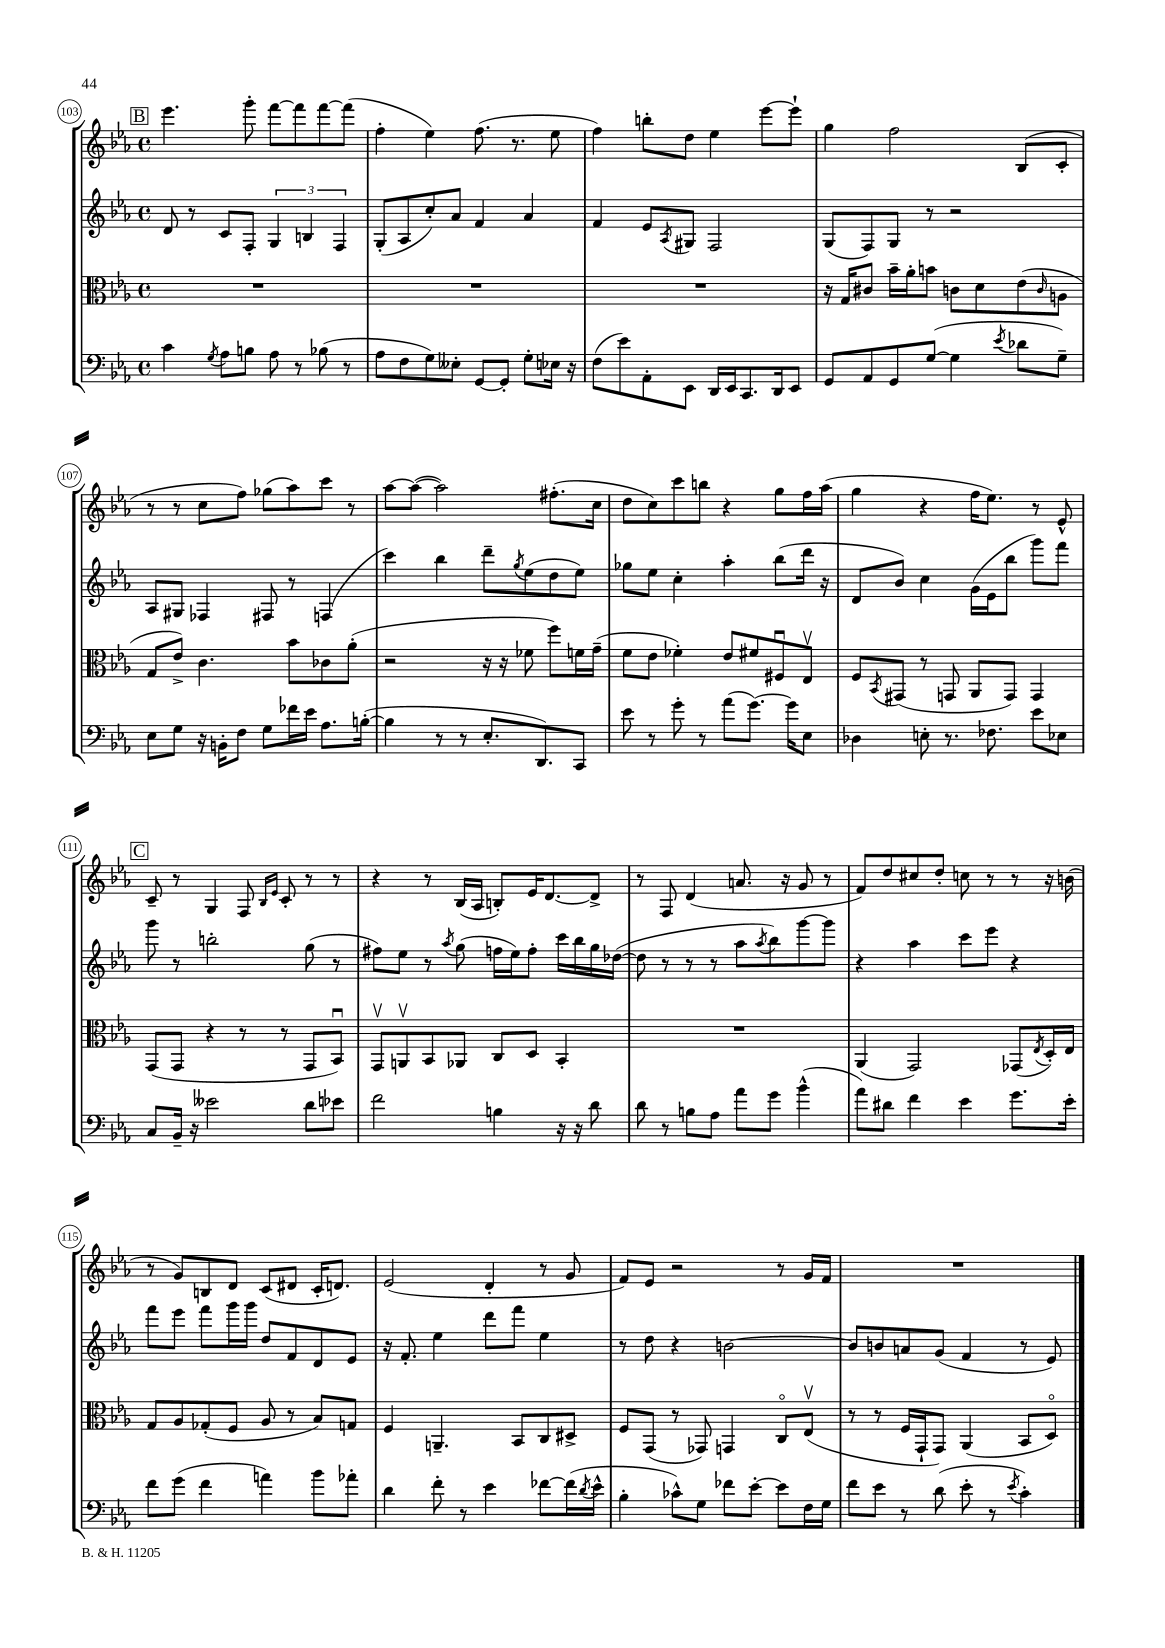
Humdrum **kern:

**kern	**kern	**kern	**kern
*staff4	*staff3	*staff2	*staff1
*clefF4	*clefC3	*clefG2	*clefG2
*k[b-e-a-]	*k[b-e-a-]	*k[b-e-a-]	*k[b-e-a-]
*M4/4	*M4/4	*M4/4	*M4/4
*met(c)	*met(c)	*met(c)	*met(c)
4c	1r	8d	4.eee-
.	.	8r	.
8qG	.	.	.
8A-	.	8c	.
8B	.	8F'	8ggg'
8A-	.	6G	[8fff
8r	.	.	8fff]
.	.	6B	.
(8B-	.	.	[8fff
.	.	6F	.
8r	.	.	(8fff]
=	=	=	=
8A-	1r	(8G'	4ff'
8F	.	8A-	.
8G)	.	8cc')	4ee-)
8E--'	.	8a-	.
[8GG	.	4f	(8.ff
8GG']	.	.	.
.	.	.	8.r
8G'	.	4a-	.
16E-	.	.	8ee-
16r	.	.	.
=	=	=	=
(8F	1r	4f	4ff)
8e-)	.	.	.
8AA-'	.	8e-	8bb'
.	.	8qA-	.
8EE-	.	8G#	8dd
16DD	.	2F	4ee-
16EE-	.	.	.
8.CC	.	.	.
.	.	.	[8eee-
16DD	.	.	.
8EE-	.	.	8eee-`]
=	=	=	=
8GG	16r	(8G	4gg
.	16G	.	.
8AA-	8c#	8F)	.
8GG	16b-~	8G	2ff
.	16a-'	.	.
([8G	8b	8r	.
4G]	8c	2r	.
.	8d	.	.
8qe-	.	.	.
8d-	(8e-	.	(8B-
.	16qqc	.	.
8G~)	8A	.	8c'
=	=	=	=
8E-	8G	8A-	8r
8G	8e-^)	8G#	8r
16r	4.c	4F-	8cc
16BB'	.	.	.
8F	.	.	8ff)
8G	.	8F#	(8gg-
16f-	8b-	8r	8aa-)
16e-	.	.	.
8.A-	8c-	(4F	8ccc
.	(8a-'	.	8r
([16B'	.	.	.
=	=	=	=
4B]	2r	4ccc)	[8aa-
.	.	.	(8aa-_
8r	.	4bb-	2aa-])
8r	.	.	.
8.E-'	16r	8ddd~	.
.	16r	.	.
.	.	8qgg	.
.	8f-	(8ee-	.
8.DD)	.	.	.
.	8ff)	8dd	(8.ff#'
8CC	16f	8ee-)	.
.	(16g~	.	16cc
=	=	=	=
8e-	8f	8gg-	8dd
8r	8e-	8ee-	8cc)
8g'	4f-')	4cc'	8ccc
8r	.	.	8bb
(8a-	8e-	4aa-'	4r
[8.g)	8f#	.	.
.	8F#u	(8bb-	8gg
16g]	.	.	.
8E-	8E-v	16ddd	16ff
.	.	16r	(16aa-
=	=	=	=
4D-	8F	8d	4gg
.	8qBB-	.	.
.	(8GG#	8b-)	.
8E'	8r	4cc	4r
8.r	8GG	.	.
.	8AA-	(16g	16ff
8.F-	.	16e-	8.ee-)
.	8GG)	8bb-	.
8e-	4GG	8ggg)	8r
8E-	.	8fff	8e-^^
=	=	=	=
8C	(8GG	8ggg	8c~
16BB-~	8GG	8r	8r
16r	.	.	.
2e--	4r	2bb'	4G
.	8r	.	8F
.	.	.	16qqB-
.	.	.	16qqe-
.	8r	.	8c'
8d	8GG	(8gg	8r
8e-	8BB-u)	8r	8r
=	=	=	=
2f	8GGv	8ff#)	4r
.	8AAv	8ee-	.
.	8BB-	8r	8r
.	.	8qaa-	.
.	8AA-	(8gg	(16B-
.	.	.	16A-
4B	8C	16ff	8B')
.	.	16ee-)	.
.	8D	8ff'	16e-
.	.	.	[8.d
16r	4BB-'	16ccc	.
16r	.	16bb-	.
8d	.	16gg	8d^]
.	.	([16dd-	.
=	=	=	=
8d	1r	8dd-]	8r
8r	.	8r	8F
8B	.	8r	(4d
8A-	.	8r	.
8a-	.	8aa-	8.a
.	.	8qaa-	.
8g	.	8bb-)	.
.	.	.	16r
(4b-^^	.	[8ggg	8g
.	.	8ggg]	8r
=	=	=	=
8a-)	(4AA-	4r	8f)
8d#	.	.	8dd
4f	2GG)	4aa-	8cc#
.	.	.	8dd'
4e-	.	8ccc	8cc
.	.	8eee-	8r
8.g	(8GG-	4r	8r
.	8qE-	.	.
.	16D')	.	16r
16e-'	16E-	.	(16b
=	=	=	=
8f	8G	8fff	8r
(8g	8A-	8eee-	8g)
4f	(8G-'	8fff	8B
.	8F	16ggg	8d
.	.	16ggg	.
4a)	8A-	8dd	(8c
.	8r	8f	8d#
8b-	8B-)	8d	16c'
.	.	.	8.d)
8a-'	8G	8e-	.
=	=	=	=
4d	4F	16r	(2e-
.	.	8.f'	.
8f'	4.AA~	4ee-	.
8r	.	.	.
4e-	.	8ddd	4d'
.	8BB-	8fff	.
[8f-	8C	4ee-	8r
(16f-]	8D#^	.	8g
8qd	.	.	.
16e-^^	.	.	.
=	=	=	=
4B-'	8F	8r	8f)
.	(8GG	8dd	8e-
8c-^^)	8r	4r	2r
8G	8GG-)	.	.
8f-	4GG	[2b	.
[8e-'	.	.	.
8e-]	8Co	.	8r
16F	(8E-v	.	16g
16G	.	.	16f
=	=	=	=
8f	8r	8b]	1r
8e-	8r	8b	.
8r	16F	8a	.
.	16GG`	.	.
(8d	8GG)	(8g	.
8e-'	(4AA-	4f	.
8r	.	.	.
8qe-	.	.	.
4c')	8BB-	8r	.
.	8Do)	8e-)	.
==	==	==	==
*-	*-	*-	*-
